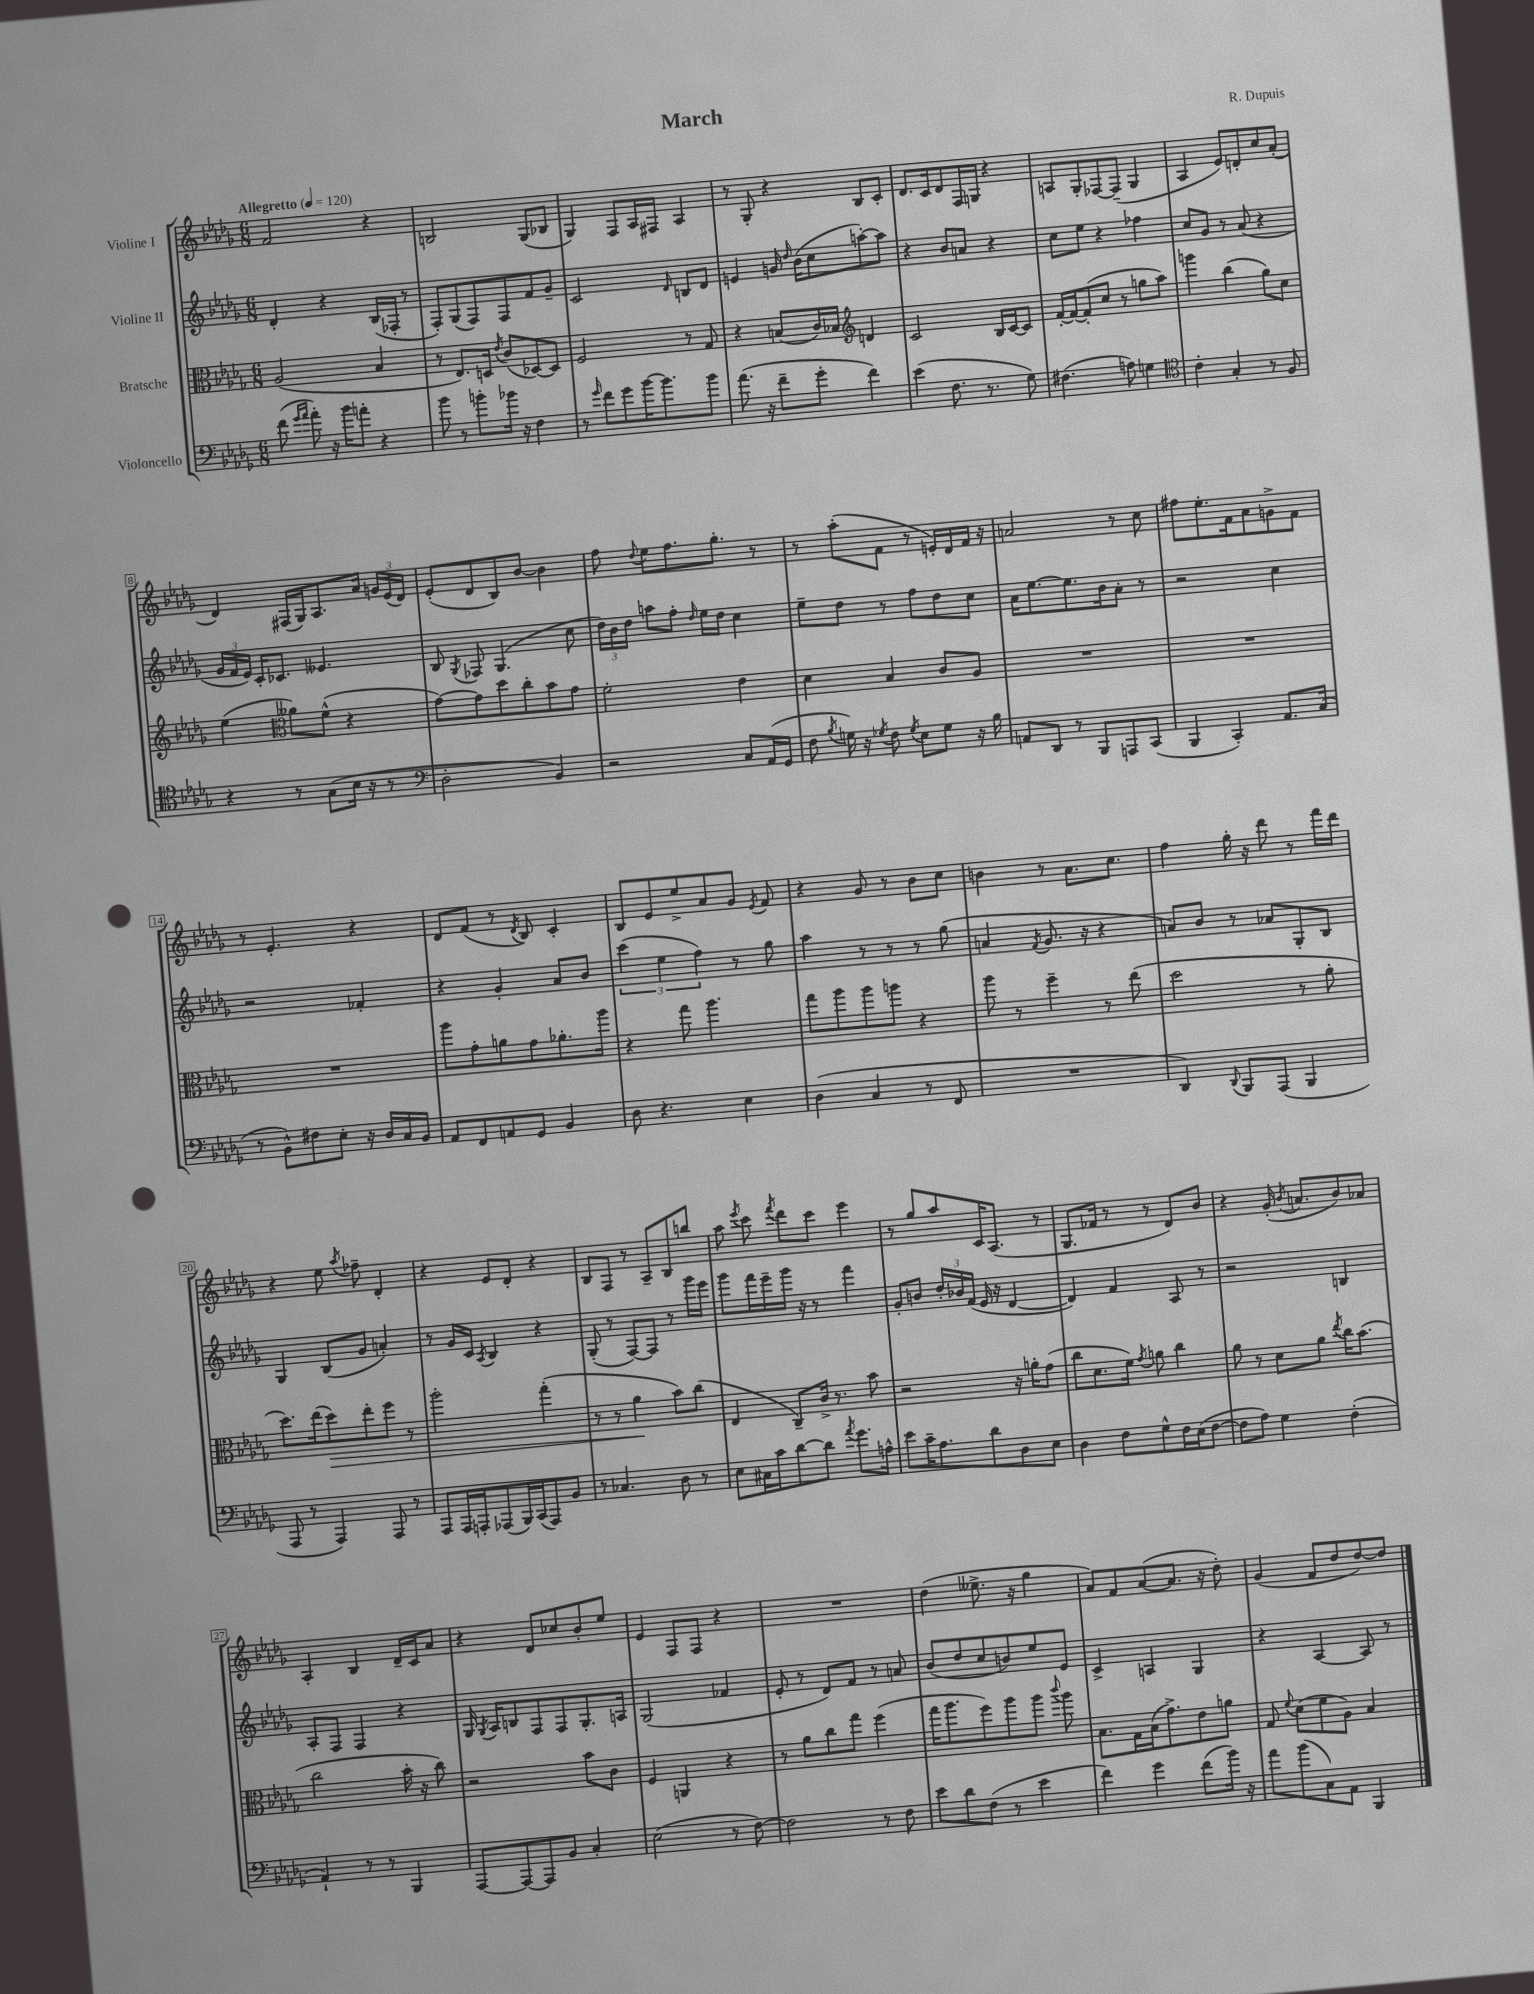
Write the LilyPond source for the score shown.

\header { title = "March" composer = "R. Dupuis" }
<<
\new StaffGroup <<
\new Staff = "s0" \with { instrumentName = "Violine I" } {
    \clef treble \key des \major \numericTimeSignature \time 6/8 \tempo "Allegretto" 4 = 120
    \autoBeamOff f'2 r4 |
    b2 ges8[( bes8] |
    ges4) f8[ aes16 fis16] aes4 |
    r8 ges8-. r4 bes8[ c'8]-. |
    des'8.[ c'16 des'8 f16 g16] r4 |
    a8[ ges8-. fes8~ fes8]--( ges4 |
    aes4 ees'8[) d'8-. c''8 aes'8]-.( |
    des'4) fis16[( ges16) aes8. aes'16] \tuplet 3/2 { g'16[ ees'16( des'16]) } |
    ees'8[-.( des'8 bes8) bes'8]~ bes'4 |
    f''8 \appoggiatura { des''8 } ees''8[ f''8. ges''8.]-. r8 |
    r8 aes''8[-.( f'8] r8 e'16[-.) des'16 f'16] r16 |
    a'2 r8 c''8 |
    fis''8[ ees''8.-. f'16 aes'8 g'8-> f'8] |
    r8 ees'4.-. r4 |
    des'8[ f'8]( r8 \acciaccatura { des'8 } bes8) c'4-. |
    bes8[ ees'8 ees''8-> aes'8 ges'8] \acciaccatura { ees'8 } f'8 |
    r4 ges'8 r8 bes'8[ c''8] |
    b'4 r8 aes'8.[ c''8.] |
    f''4 ges''16-. r16 des'''8 r8 f'''16[ des'''16] |
    r4 ees''8 \acciaccatura { aes''8 } fes''8-- des'4-. |
    r4 ees'8[ des'8]-. r4 |
    bes8[ f8] r8 aes8[-- bes8 b''8] |
    aes''8 \acciaccatura { ees'''8 } c'''8 \acciaccatura { f'''8 } des'''8[ c'''8] ees'''4 |
    r8 ges''8[ aes''8 c'16 aes8.]( r8 |
    ges8.[ fes'16] r8 r8 des'8[) bes'8] |
    r4 ges'16-.( \acciaccatura { bes'8 } a'8.[ bes'8) aes'8] |
    aes4-. bes4 des'16[-- c'16 aes'8] |
    r4 des'8[ ces''8 bes'8-. ees''8] |
    ees'4 f8[ f8] r4 |
    R2. |
    des''4( eeses''8.-> r16 ges''4 |
    aes'8[) f'8 aes'8~( aes'8.] r16 des''8-.) |
    ges'4( f'8[ des''8 des''8~) des''8] \bar "|." |
}
\new Staff = "s1" \with { instrumentName = "Violine II" } {
    \clef treble \key des \major \numericTimeSignature \time 6/8
    \autoBeamOff des'4-. r4 bes16[( fes16]-. r8 |
    f8[-.) ges8( f8) f8 f'8 ges'8]-- |
    c'2 \grace { des'16 } b8[ des'8] |
    e'4 g'16 \grace { des''16 } bes'16[( c''8 a''8~-.) a''8] |
    r4 bes'8[ a'8] r4 |
    c''8[ ees''8] r4 fes''4 |
    c''8[ ges'8] r8 aes'8( r4 |
    \tuplet 3/2 { ges'16[ f'16 ees'16]) } c'16[-. ces'8.] eeses'4. |
    bes8 \acciaccatura { ges8 } fes8 ges4.( c''8 |
    \tuplet 3/2 { des''16[) bes'16 des''16] } a''8[ f''8]-. \grace { des''16 } ees''16[ des''16] c''4 |
    ees''8[-- des''8] r8 f''8[ des''8 c''8] |
    aes'16[ ees''8.~ ees''8. bes'16 aes'8]-. r8 |
    r2 c''4 |
    r2 fes'4-. |
    r4 ges'4-. aes'8[ bes'8] |
    \tuplet 3/2 { c'''4( ees''4 f''4) } r8 ges''8 |
    aes''4 r8 r8 r8 ges''8( |
    a'4 \acciaccatura { f'8 } ges'8. r16 r4 |
    a'8[) bes'8] r8 aes'8[ ges8-. bes8] |
    ges4 bes8[( ges'8] a'4-.) |
    r8 ges'16[ c'16] \acciaccatura { aes8 } bes4 r4 |
    ges8-.( r8 f8[~) f8] r8 ges'''16[ ees'''16] |
    ges'''8[ f'''16 ees'''16-- ges'''16] r16 r8 f'''4 |
    ges'8[-. b'8] \tuplet 3/2 { des''16[-. bes'16 f'16]( } ees'16 r16 des'4~ |
    des'4) f'4 aes8 r8 |
    r2 b4 |
    aes8[-. f8] f4 r4 |
    ges16 \acciaccatura { ges8 } aes16[ b8 f8 f8 ges8.-. a16] |
    ges2( fes'4 |
    ees'8-. r8 des'8[) f'8] r8 a'8 |
    bes'8[( des''8 c''8 b'8) ees''8 ees'8] |
    c'4-> a4 ges4 |
    r4 aes4~ aes8 r8 \bar "|." |
}
\new Staff = "s2" \with { instrumentName = "Bratsche" } {
    \clef alto \key des \major \numericTimeSignature \time 6/8
    \autoBeamOff aes2( bes4 |
    r8 ees8.[) d16] \acciaccatura { ees'8 } c'8[( des8~) des8] |
    f2 r8 ges8 |
    r4 b8[( c'16) bes16] \clef treble d'4 |
    c'2 bes16[ c'16~ c'8] |
    f'16[~-. f'16~ f'8-.( c''8] r8 g''8[ aes''8]) |
    g'''4 bes''4( ges''8[) c''8] |
    ees''4( \clef alto aeses'8[) f'8]-^( r4 |
    ges'8[~) ges'8 des''8 c''8-. bes'8 ges'8] |
    f'2-. ees'4 |
    des'4 bes4 c'8[ aes8] |
    R2. |
    R2. |
    R2. |
    aes''8[ ges'8-. a'8 ges'8 aes'8.-. aes''16] |
    r4 ges''8 aes''4. |
    ges''8[ aes''8 aes''8 a''8] r4 |
    aes''8 r8 f''4-- r8 ees''8( |
    des''2 r8 aes'8-. |
    des''8.[) ees''16( des''8\>) ees''8-. f''8] r8 |
    aes''2-. ges''4-.( |
    r8 r8 aes'4\! bes'8[) c''8]( |
    ees4 c8[--) c'16]-> r8. bes'8 |
    r2 r16 a'16[-. ges'8]( |
    c''8[ des'8. f'16]) \acciaccatura { ges'8 } a'8 c''4 |
    aes'8 r8 des'8[ aes'8] \acciaccatura { ees''8 } c''16[ bes'8.]( |
    c''2 bes'16-. r16 c''8) |
    r2 bes'8[ c'8] |
    f4 a,4 r4 |
    r8 aes'8[ c''8 ges''8] f''4( |
    ges''16[ aes''8. f''8) aes''8 aes''8] \appoggiatura { c'''8 } aes''8 |
    bes8.[ ges16 bes16( ges'8.->) ees'8 a'8] |
    ges8 \appoggiatura { f'8 } des'8[( f'8 aes8]) bes4 \bar "|." |
}
\new Staff = "s3" \with { instrumentName = "Violoncello" } {
    \clef bass \key des \major \numericTimeSignature \time 6/8
    \autoBeamOff f'8( \grace { ges'16[ aes'16] } aes'8-.) r16 bes'16[ a'8]-. r4 |
    bes'8 r8 b'8[-. bes'16] r16 f4 |
    r8 \grace { ges'16 } f'8[ ges'8 bes'16~ bes'8. bes'8] |
    aes'8.( r16 f'8[-- ges'8]-. f'4) |
    ees'4( f8. r8. ges8) |
    fis4.( a8) g4 |
    \clef tenor c'4-. ges4-. r8 f8 |
    r4 r8 ges8[( bes16] r16 r8 |
    \clef bass des2-. bes,4) |
    r2 c8[ aes,16( ges,16] |
    f8 \acciaccatura { bes8 } g16) r16 \acciaccatura { ges8 } f8 \acciaccatura { ges8 } ees8[ ges8] r16 bes16 |
    a,8[ des,8] r8 bes,,8[ a,,8 c,8]( |
    bes,,4 c,4-.) aes,8.[ c16]( |
    r8 bes,8[-^) fis8 ees8]-. r16 des16[ c16 bes,16] |
    aes,8[ f,8 a,8 ges,8] bes,4 |
    des8 r4. ees4 |
    des4( c4 r8 f,8 |
    R2. |
    des,4) \appoggiatura { des,8 } bes,,8[ aes,,8]( bes,,4 |
    aes,,8 r8 aes,,4) aes,,8 r8 |
    aes,,8[ aes,,16 a,,16-. aes,,8( bes,,16) c,16( aes,,8) bes,8] |
    r8 ces4. des8 r8 |
    ees8[ cis16 c'16 des'8~ des'8] \acciaccatura { aes'8 } ges'8.[ a16]-^ |
    ees'8[ c'16-- aes8. des'8 des8 ees8] |
    des4 f8[ ges8-^ f16 ees16( f8]~ |
    f8[ aes8]) ges4 f4-.( |
    aes,4-!) r8 r8 bes,,4 |
    aes,,8[~ aes,,8~ aes,,8 bes,8] c4-. |
    ees2( r8 f8~) |
    f2 r8 f8 |
    ees'8[ des'8 f8]( r8 ees'4 |
    f'4) ges'4 f'8[( bes'16]) r16 |
    aes'8[ bes'8( c8) aes,8] bes,,4 \bar "|." |
}
>>
>>
\layout { \context { \Score \override BarNumber.stencil = #(make-stencil-boxer 0.1 0.3 ly:text-interface::print) } }
